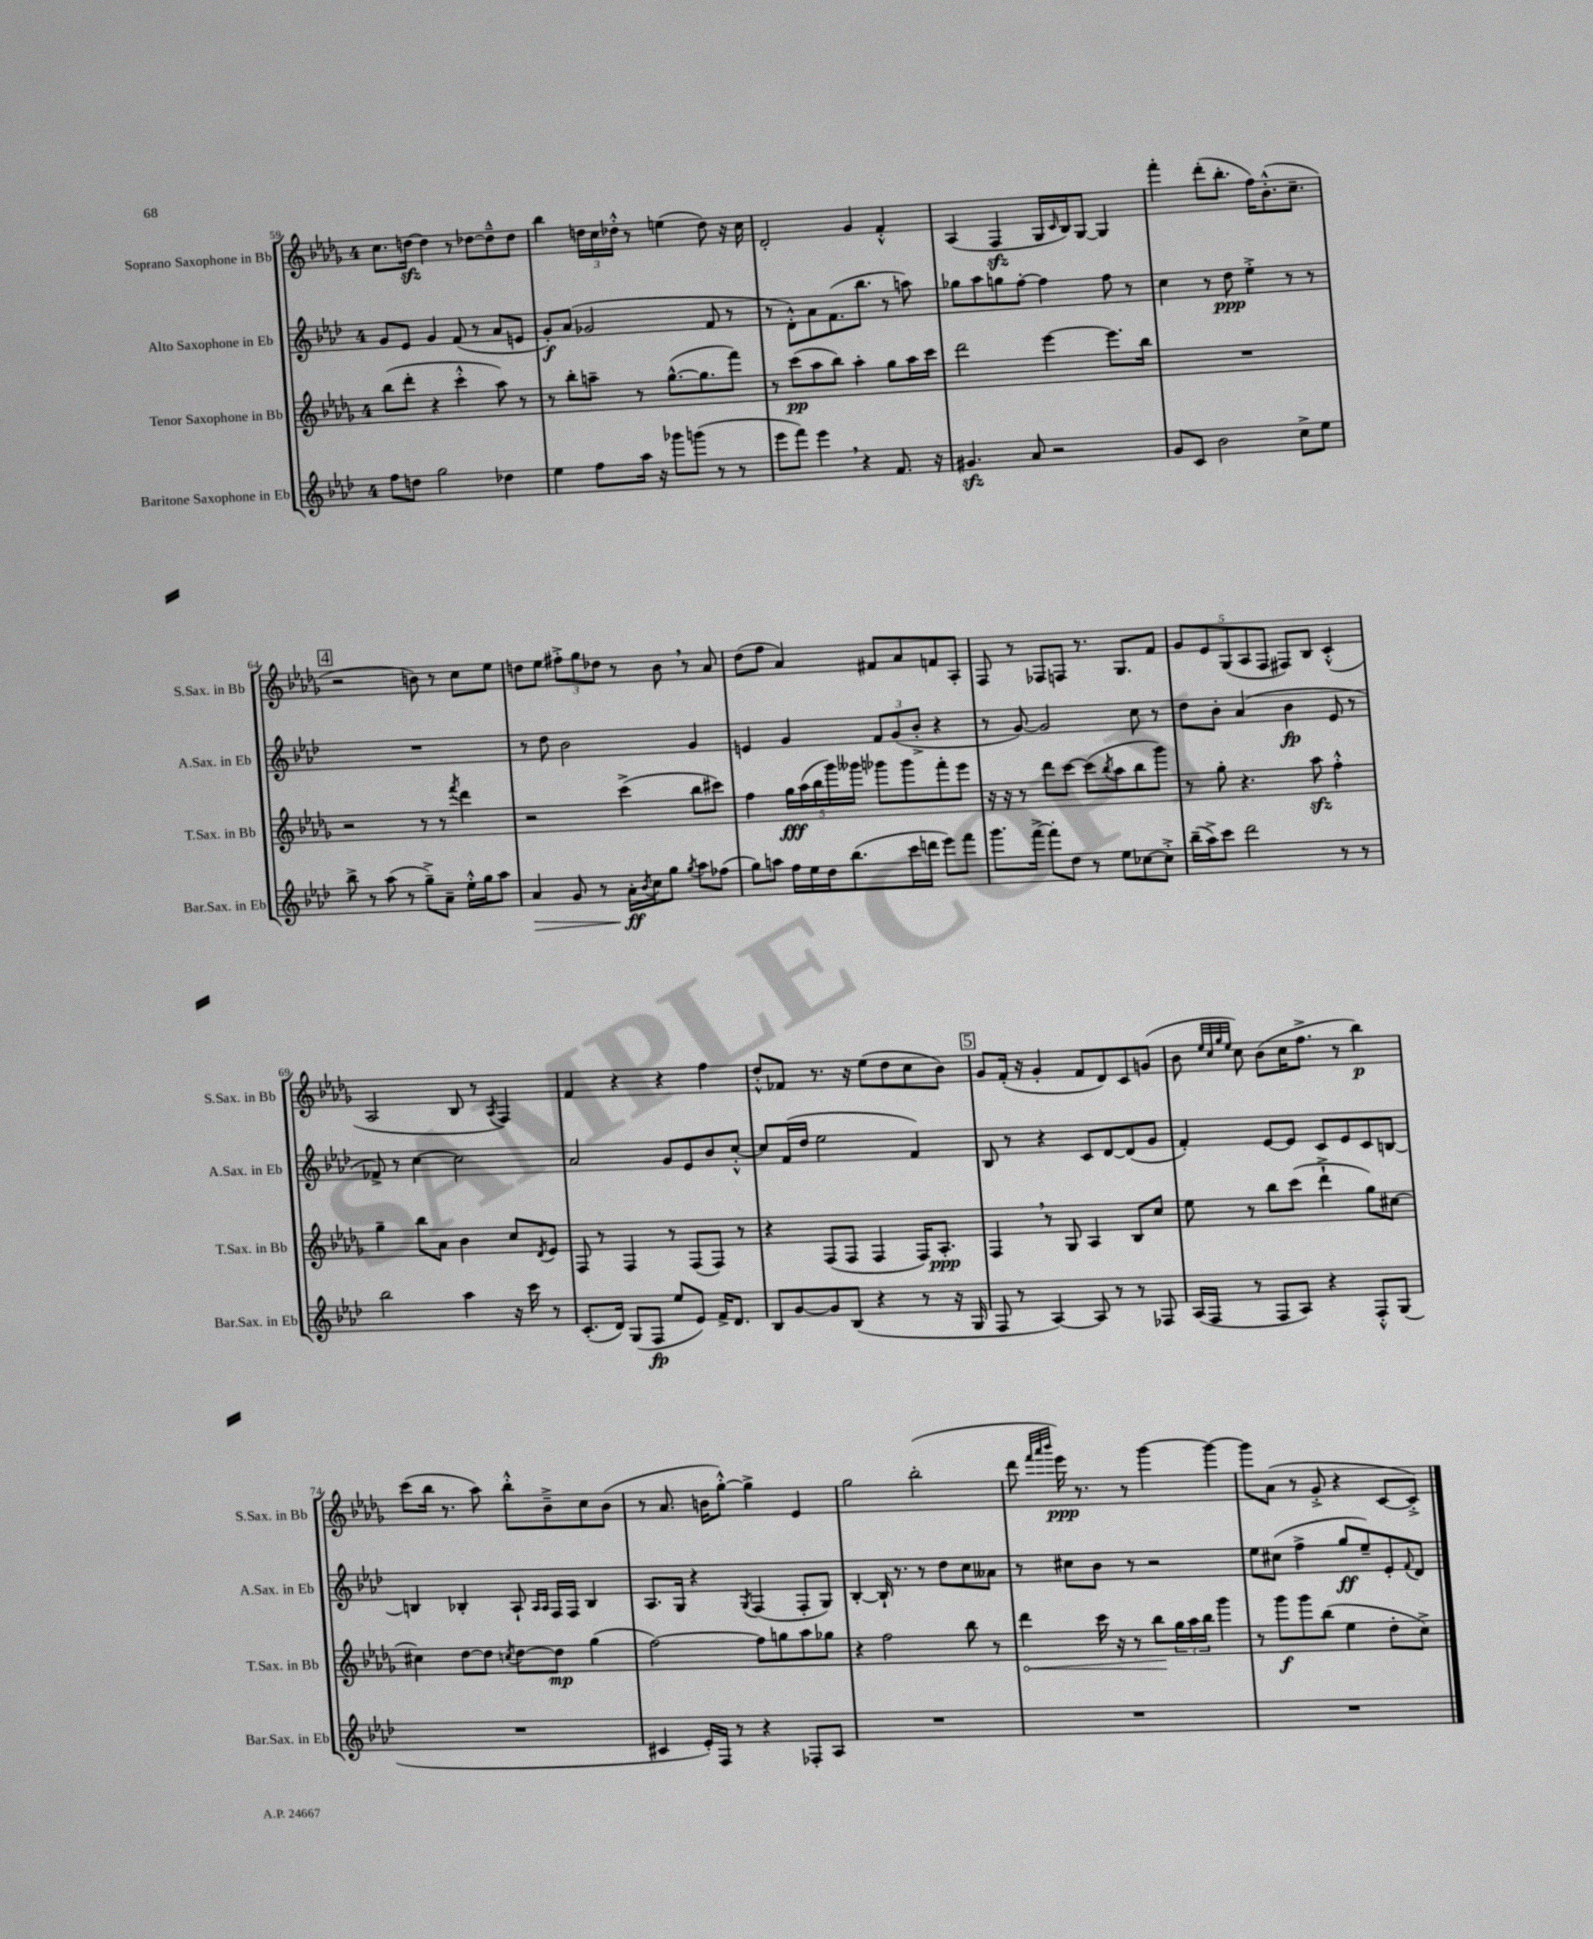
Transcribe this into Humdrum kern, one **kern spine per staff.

**kern	**kern	**kern	**kern
*staff4	*staff3	*staff2	*staff1
*clefG2	*clefG2	*clefG2	*clefG2
*k[b-e-a-d-]	*k[b-e-a-d-g-]	*k[b-e-a-d-]	*k[b-e-a-d-g-]
*M4/4	*M4/4	*M4/4	*M4/4
8ff	(8bb-	8g	8.cc
8dd	8ddd-'	8e-	.
.	.	.	[16dd
2gg	4r	4g	4dd]
.	4ccc'^^	(8f	8r
.	.	8r	[8dd-
4dd-	8aa-)	8a-	8dd-~^^]
.	8r	8e	8dd-
=	=	=	=
4ee-	8r	8g')	4bb-
.	8bb-'	(8a-	.
8ff	8aa~	2g-	24dd
.	.	.	24cc
.	.	.	24dd-'^^
16aa-	8r	.	8r
16r	.	.	.
8ggg-	([8.gg-^^	.	(4ee
(8ggg	.	.	.
.	8.gg-]	.	.
8r	.	8f	8dd-)
8r	8fff)	8r	16r
.	.	.	16cc
=	=	=	=
8eee-	8r	8r	2d-'
8fff)	(8ccc	8d-'^^)	.
4eee-	8aa-	8a-	.
.	8bb-)	(8.f	.
4r	4aa-'	.	4g-
.	.	8.bb-	.
8.f	8gg-	8r	4f'^^
.	16aa-	8aa)	.
16r	16ccc	.	.
=	=	=	=
4.g#	2ddd-	8gg-	(4A-
.	.	8aa-	.
.	.	8gg	4F
8a-	.	[8ff'	.
2r	[4eee-	4ff]	16G-
.	.	.	16qqc
.	.	.	16B-)
.	.	.	[8G-
.	8.eee-]	8ff	4G-]
.	.	8r	.
.	16bb-	.	.
=	=	=	=
8g	1r	4cc	4fff'
8c	.	.	.
2b-	.	8r	(8ddd-'
.	.	8dd-	8.bb-'
.	.	4ee-'^	.
.	.	.	16ff)
.	.	.	(8.b-'^^
8cc^	.	8r	.
.	.	.	8.cc~
8ee-	.	8r	.
=	=	=	=
8bb-^	2r	1r	2r
8r	.	.	.
(8aa-	.	.	.
8r	.	.	.
8gg~^)	8r	.	8b)
8a-~	8r	.	8r
.	8qfff	.	.
16ee-'^^	4ddd-	.	8cc
16gg	.	.	.
8aa-	.	.	8ee-
=	=	=	=
4a-	2r	8r	8dd
.	.	8dd-	8ee-
8g	.	2b-	12ff#'^
.	.	.	12gg-
8r	.	.	.
.	.	.	12dd-
16a-'	(4ccc^	.	8r
8qb-	.	.	.
16cc	.	.	.
8gg	.	.	8b-
8qgg	.	.	.
8aa-	8bb-	4g	8r
(8ff-	8ccc#)	.	8a-
=	=	=	=
8gg)	4ff	4e	(8dd-
8aa	.	.	8ff
16ff	20gg-	4g	4a-)
.	(20aa-	.	.
16ee-	.	.	.
.	20bb-	.	.
16dd-	.	.	.
.	20ggg-)	.	.
(8.bb-	.	.	.
.	20ggg--	.	.
.	8ggg-	12f	8f#
.	.	(12g	.
16ccc	8ggg-	.	8a-
.	.	12b-'^	.
16ddd	.	.	.
8eee-)	8fff'	4r	8f
8fff	8eee-	.	8A-'
=	=	=	=
8.ggg	16r	8r	8F
.	16r	.	.
.	8r	[8g)	8r
[16fff^	.	.	.
8fff']	8ddd-	2g]	8F-
8dd-	[8ccc	.	8F
8r	(8ccc]	.	8.r
.	8qbb-	.	.
8ee-	8aa-	.	.
.	.	.	8.G-
[8cc-	8bb-	8cc	.
8cc-'^]	8ggg-)	8r	8f
=	=	=	=
(16bb-~	8r	8dd-	10g-
16aa-^)	.	.	.
.	.	.	10e-
8ccc	8gg-'	8b-'	.
.	.	.	(10G-
2ddd-	4.r	(4a-	.
.	.	.	10A-
.	.	.	10F
.	.	4b-	8F#)
.	8aa-	.	8B-
8r	4ff'^^	8e-	(4c'^^
8r	.	8r	.
=	=	=	=
2bb-	4gg-~	8f-^)	2A-
.	.	8r	.
.	8bb-	[4cc	.
.	8a-	.	.
4aa-	4b-	2cc]	8B-
.	.	.	8r
.	.	.	8qA-
16r	8cc	.	4F)
16ccc	.	.	.
.	8qd-	.	.
8r	8e-	.	.
=	=	=	=
(8.c'	8F	2a-	4f
.	8r	.	.
16d-)	.	.	.
(8G	4F	.	4r
8F	.	.	.
8ee-	8r	8g	4r
8e-)	(8F	8e-	.
16f^	8F)	8b-	4ff
8.d-	.	.	.
.	8r	[8cc'^^	.
=	=	=	=
8B-	4r	8cc]	8dd-'^^
[8g	.	(16f	8f-
.	.	16dd-	.
8g]	(8F	2ee-	8.r
(8B-	8F	.	.
.	.	.	16r
4r	4F	.	(8ee-
.	.	.	8dd-
8r	16F)	4f)	8cc
.	8.A-'	.	.
16r	.	.	8b-)
16G	.	.	.
=	=	=	=
8F	4F	8B-	8g-
8r	.	8r	(16f'
.	.	.	16r
[4A-)	8r	4r	4g-'
.	8G-	.	.
8A-]	4A-	8c	8f
8r	.	[8d-	8d-)
8r	8B-	(8d-]	8c
8F-	8cc	8g	(8g
=	=	=	=
(16A-	8ee-	4f')	8b-
16F	.	.	.
.	.	.	32qqee-
.	.	.	32qqcc
.	.	.	32qqgg-
.	.	.	32qqee-
8r	8r	.	8cc)
8F	8bb-	[8e-	(8b-
8A-)	(8ccc	8e-]	16cc
.	.	.	8.ff^
4r	4ddd-`^	8c	.
.	.	8e-	8r
8F'^^	8gg-)	8c	4bb-)
(8G	[8cc#	[8B	.
=	=	=	=
1r	4cc#]	4B]	(8ccc
.	.	.	16bb-
.	.	.	8.r
.	[8dd-	4B-'	.
.	8dd-]	.	8aa-)
.	8qcc	.	.
.	[8dd-	8A-`	8bb-'^^
.	.	16qqA-	.
.	.	16qqA-	.
.	8dd-]	16F	8b-~^
.	.	16F	.
.	(4gg-	4B-	8cc
.	.	.	(8b-
=	=	=	=
4c#	[2ff)	8.A-	8r
.	.	.	8.a-
.	.	16G	.
16e-')	.	4r	.
16F	.	.	16b
8r	.	.	[8gg-'^^)
.	.	8qG	.
4r	8ff]	(4F	4gg-^]
.	8gg	.	.
8F-'	8aa-	8F'	4e-
8A-	8gg-	8G)	.
=	=	=	=
1r	4r	[4B-'	2gg-
.	2ff	16B-`]	.
.	.	8.r	.
.	.	8r	(2bb-'
.	.	8dd-	.
.	8bb-	8cc	.
.	8r	8a--	.
=	=	=	=
1r	4ddd-	8r	8ddd-
.	.	.	32qqfff
.	.	.	32qqaaa-
.	.	.	32qqbbb-
.	.	8cc#	16eee-)
.	.	.	8.r
.	16ccc	8b-	.
.	16r	.	.
.	8r	8r	8r
.	8bb-	2r	[4ggg-
.	24gg-	.	.
.	24aa-	.	.
.	24bb-	.	.
.	4ggg-	.	4ggg-_
=	=	=	=
1r	8r	8ee-	8ggg-]
.	8ggg-	(8cc#	(8a-
.	8ggg-	4ff^	8r
.	(8bb-	.	8g-'^
.	4ee-	8gg	4r
.	.	8ee-~)	.
.	8dd-'	8e-'	[8c
.	.	8qqf	.
.	8cc^)	8d-	8c'^])
==	==	==	==
*-	*-	*-	*-
